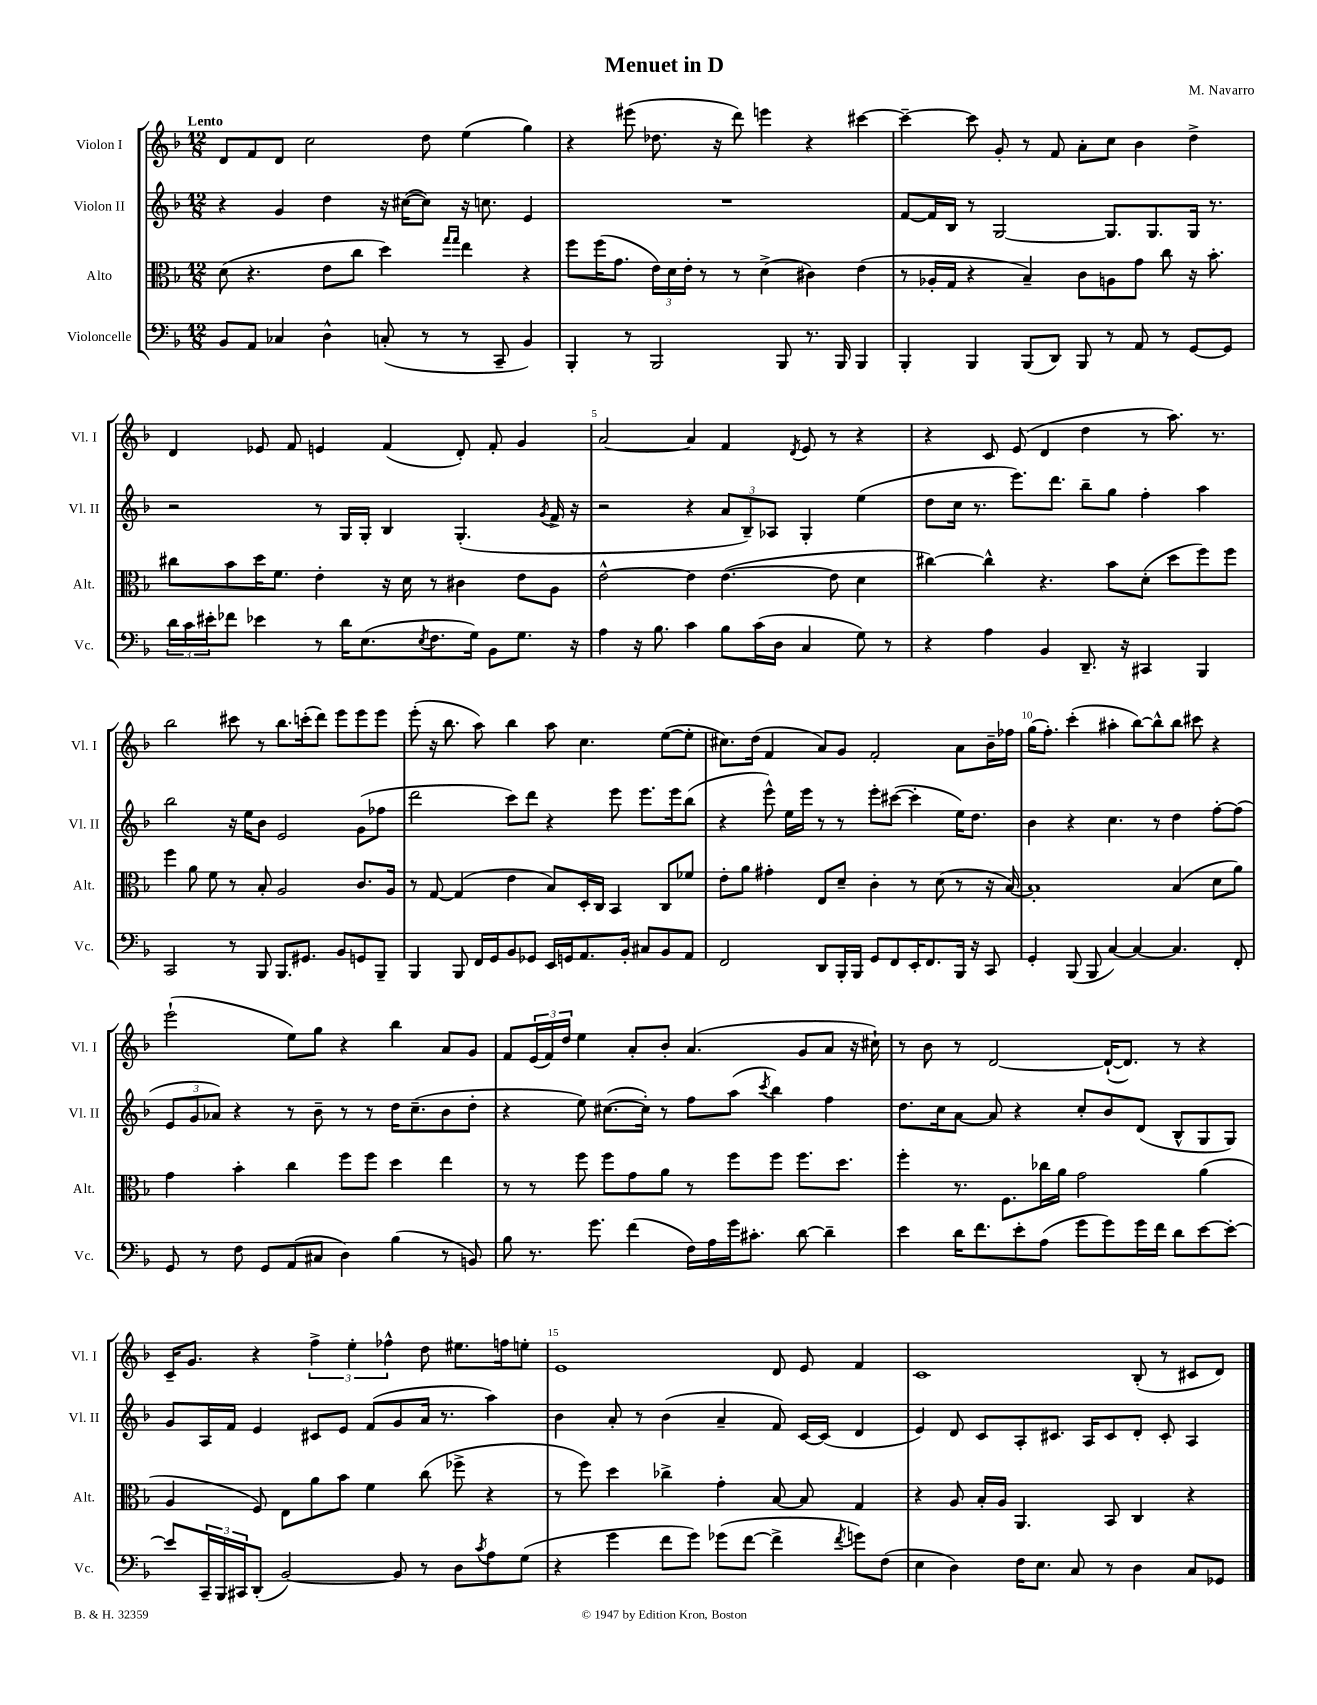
\header { title = "Menuet in D" composer = "M. Navarro" }
<<
\new StaffGroup <<
\new Staff = "s0" \with { instrumentName = "Violon I" shortInstrumentName = "Vl. I" } {
    \clef treble \key f \major \numericTimeSignature \time 12/8 \tempo "Lento"
    d'8 f'8 d'8 c''2 d''8 e''4( g''4) |
    r4 eis'''8( des''8. r16 d'''8) e'''4 r4 cis'''4~ |
    cis'''4~-- cis'''8 g'8-. r8 f'8 a'8-. c''8 bes'4 d''4-> |
    d'4 ees'8 f'8 e'4 f'4( d'8-.) f'8-. g'4 |
    a'2~ a'4 f'4 \acciaccatura { d'8 } e'8 r8 r4 |
    r4 c'8 e'8( d'4 d''4 r8 a''8.) r8. |
    bes''2 cis'''8 r8 bes''8. c'''16-.( d'''8) e'''8 e'''8 e'''8 |
    e'''8-.( r16 bes''8. a''8) bes''4 a''8 c''4. e''8~( e''8-. |
    cis''8.) d''16( f'4 a'8) g'8 f'2-. a'8 bes'16-- fes''16 |
    g''16( f''8.-.) c'''4-.( ais''4-. bes''8~) bes''8-^ bes''8 cis'''8 r4 |
    e'''2-!( e''8) g''8 r4 bes''4 a'8 g'8 |
    f'8 \tuplet 3/2 { e'16( f'16) d''16 } e''4 a'8-. bes'8-. a'4.( g'8 a'8 r16 cis''16-!) |
    r8 bes'8 r8 d'2~ d'16~-!( d'8.) r8 r4 |
    c'16-- g'8. r4 \tuplet 3/2 { f''4-> e''4-. fes''4-^ } d''8 eis''8. f''16 e''8-. |
    e'1 d'8 e'8 f'4 |
    c'1 bes8-.( r8 cis'8 d'8) \bar "|." |
}
\new Staff = "s1" \with { instrumentName = "Violon II" shortInstrumentName = "Vl. II" } {
    \clef treble \key f \major \numericTimeSignature \time 12/8
    r4 g'4 d''4 r16 cis''16~( cis''8) r16 c''8. e'4 |
    R1. |
    f'8~ f'16 bes16 r8 g2~ g8. g8. g16 r8. |
    r2 r8 g16 g16-. bes4 g4.-.( \acciaccatura { g'8 } f'16-> r16 |
    r2 r4 \tuplet 3/2 { a'8 bes8--) aes8 } g4-. e''4( |
    d''8 c''16 r8. e'''8.) d'''8. bes''8-- g''8 f''4-. a''4 |
    bes''2 r16 e''16 bes'8 e'2 g'8( fes''8 |
    d'''2 c'''8) d'''8 r4 e'''8 e'''8. e'''16 bes''8( |
    r4 e'''8-^) e''16 e'''16 r8 r8 e'''8-. cis'''8~( cis'''4-. e''16) d''8. |
    bes'4 r4 c''4. r8 d''4 f''8~-. f''8( |
    \tuplet 3/2 { e'8 g'8 aes'8) } r4 r8 bes'8-- r8 r8 d''16 c''8.--( bes'8 d''8-. |
    r4 e''8) cis''8.~( cis''16-.) r8 f''8 a''8( \acciaccatura { c'''8 } bes''4) f''4 |
    d''8. c''16 a'8~ a'8 r4 c''8-. bes'8 d'8( bes8-^ g8 g8) |
    g'8 a16 f'16 e'4 cis'8 e'8 f'8( g'8 a'16 r8. a''4) |
    bes'4 a'8-. r8 bes'4( a'4-- f'8) c'16~ c'16( d'4 |
    e'4) d'8 c'8 a8-. cis'8. a16 cis'8 d'8-. cis'8-. a4 \bar "|." |
}
\new Staff = "s2" \with { instrumentName = "Alto" shortInstrumentName = "Alt." } {
    \clef alto \key f \major \numericTimeSignature \time 12/8
    d'8( r4. e'8 c''8 d''4) \grace { g''16 g''16 } e''4 r4 |
    f''8 f''16( g'8. \tuplet 3/2 { e'16) d'16 e'16-. } r8 r8 d'4->( cis'4) e'4( |
    r8 aes16-. g16 r4 bes4--) c'8 a8 g'8 c''8 r16 bes'8.-. |
    cis''8 bes'8 d''16 f'8. e'4-. r16 d'16 r8 cis'4 e'8 a8 |
    e'2~-^ e'4 e'4.~( e'8 d'4 |
    cis''4~) cis''4-^ r4. bes'8 d'8-.( d''8 f''8) f''8 |
    f''4 a'8 f'8 r8 bes8-. a2 c'8. a16 |
    r8 g8~ g4( e'4 bes8) d16-. c16 bes,4 c8 fes'8 |
    e'8-. a'8 gis'4-. e8 d'8-- c'4-. r8 d'8( r8 r16 bes16~) |
    bes1-. bes4( d'8 a'8) |
    g'4 bes'4-. c''4 f''8 f''8 d''4 e''4 |
    r8 r8 f''8 f''8 g'8 a'8 r8 f''8 f''8 f''8. d''8. |
    f''4-. r8. f8. ces''16 a'16 g'2 a'4( |
    a4 f8) e8 a'8 bes'8 f'4 c''8( fes''8-> r4 |
    r8 f''8) d''4 ces''4-> g'4-. bes8~ bes8 g4 |
    r4 a8 bes16-. a16 a,4. bes,8 c4 r4 \bar "|." |
}
\new Staff = "s3" \with { instrumentName = "Violoncelle" shortInstrumentName = "Vc." } {
    \clef bass \key f \major \numericTimeSignature \time 12/8
    bes,8 a,8 ces4 d4-^ c8-.( r8 r8 c,8-- bes,4) |
    bes,,4-. r8 bes,,2 bes,,8 r8. bes,,16 bes,,4 |
    bes,,4-. bes,,4 bes,,8( d,8) bes,,8 r8 a,8 r8 g,8~ g,8 |
    \tuplet 3/2 { d'16 c'16 eis'16-. } fes'8 ees'4 r8 d'16 e8.( \acciaccatura { e8 } f8. g16) bes,8 g8. r16 |
    a4 r16 bes8. c'4 bes8 c'16( d16 c4 g8) r8 |
    r4 a4 bes,4 d,8.-- r16 cis,4 bes,,4 |
    c,2 r8 bes,,8 bes,,8. gis,8. bes,8 g,8 bes,,8-- |
    bes,,4 bes,,8 f,16 g,16 bes,8 ges,8 e,16 g,16 a,8. bes,16-. cis8 bes,8 a,8 |
    f,2 d,8 bes,,16-. bes,,16 g,8 f,8 e,16-. f,8. bes,,16 r16 c,8 |
    g,4-. bes,,8( bes,,8 c4~) c4~ c4. f,8-. |
    g,8 r8 f8 g,8 a,8( cis8 d4) bes4( r8 b,8) |
    bes8 r8. g'8. f'4( f16) a16 g'16 cis'8.-. d'8~ d'4-- |
    e'4 d'16 f'8. e'8-. a8( g'8 g'8) g'16 f'16 d'8 e'8~ e'8~-. |
    e'8 \tuplet 3/2 { c,16-- bes,,16 cis,16 } d,8-.( bes,2~) bes,8 r8 d8 \acciaccatura { c'8 } a8 g8( |
    r4 g'4 f'8 g'8) ges'8( f'8~ f'4-> \acciaccatura { f'8 } g'8) f8( |
    e4 d4) f16 e8. c8 r8 d4 c8 ges,8 \bar "|." |
}
>>
>>
\layout { \context { \Score \override BarNumber.break-visibility = ##(#f #t #t) barNumberVisibility = #(every-nth-bar-number-visible 5) } }
